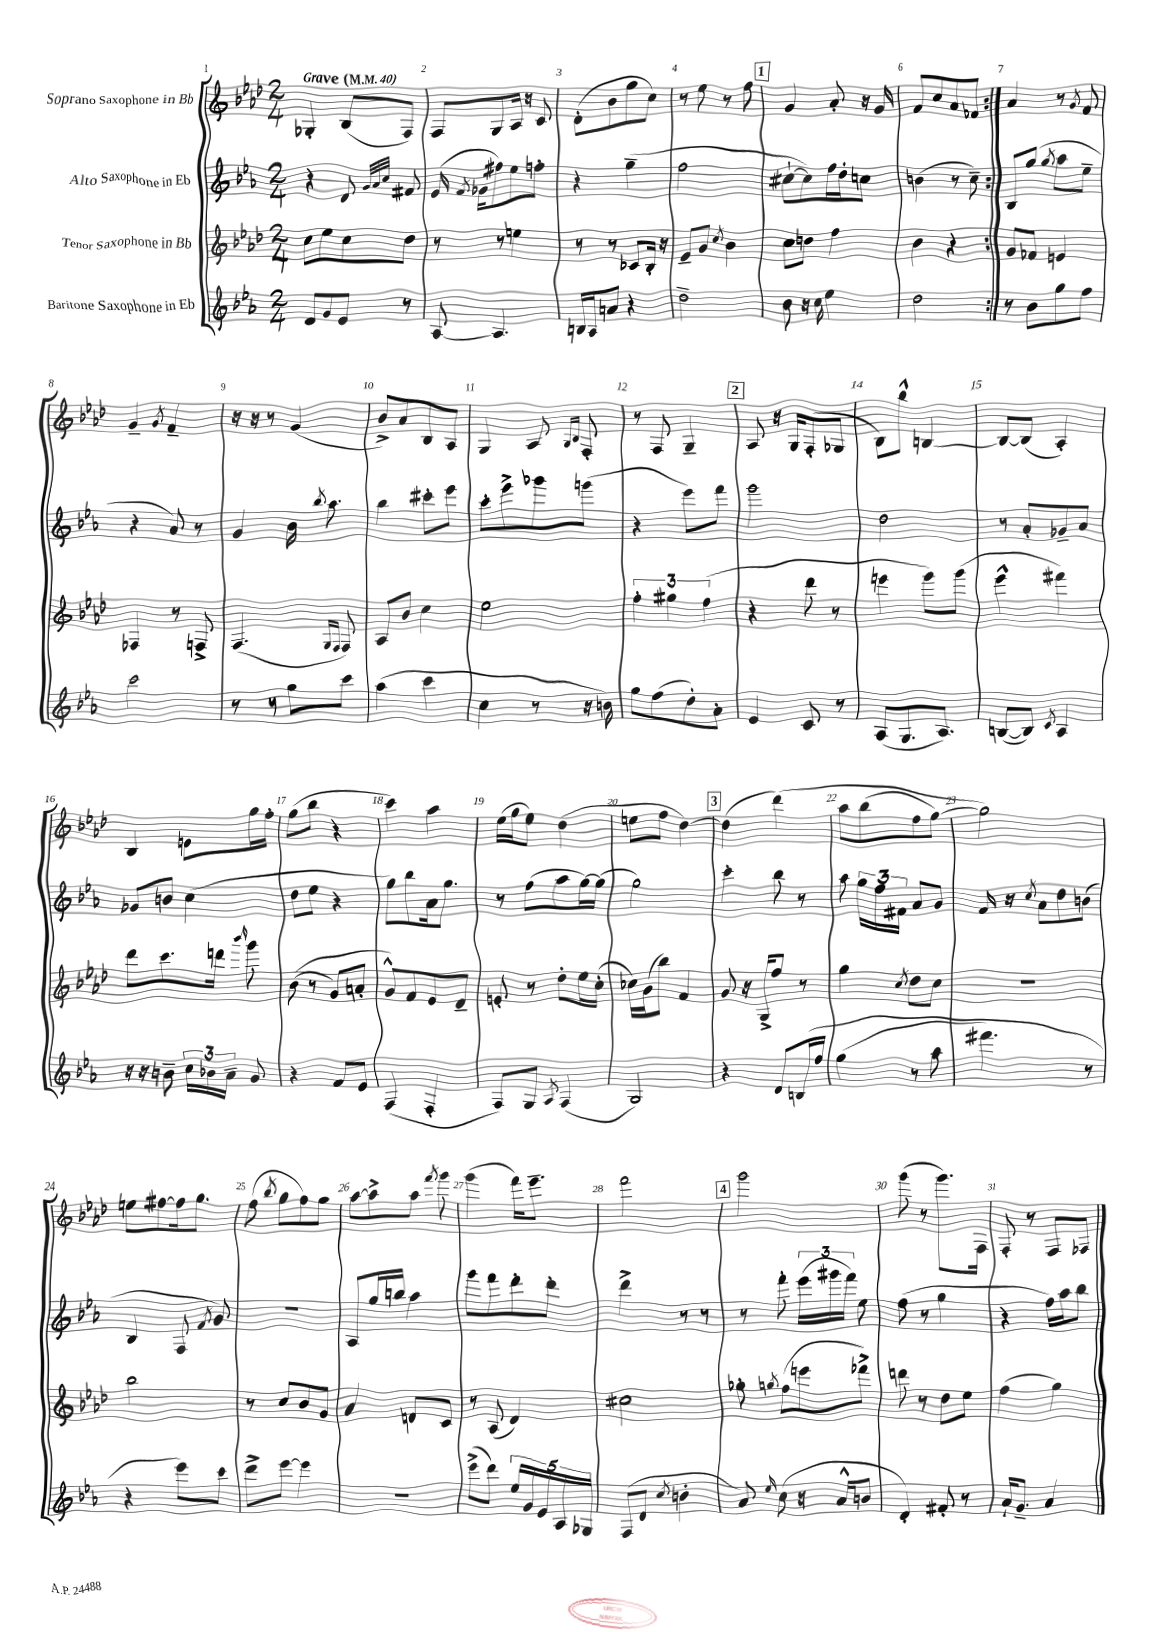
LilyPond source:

<<
\new StaffGroup <<
\new Staff = "s0" \with { instrumentName = "Soprano Saxophone in Bb" } {
    \clef treble \key aes \major \numericTimeSignature \time 2/4 \tempo "Grave" 4 = 40
    \autoBeamOff \repeat volta 2 { ges4-. bes8[( f8]) |
    f8[ g8 aes16] r16 c'8 |
    des'8[-.( bes'8 g''8 c''8]) |
    r8 ees''8 r8 f''8 |
    \mark \markup { \box "1" } g'4 aes'8-. r16 g'16 |
    f'8[ c''8 aes'8 fes'8] | }
    aes'4 r8 \acciaccatura { g'8 } f'8 |
    g'4-- \acciaccatura { g'8 } f'4-- |
    r16 r16 r8 g'4( |
    bes'8[->) aes'8 bes8 aes8] |
    g4 aes8 \grace { g16[ bes16] } f8-. |
    r8 f8 g4-- |
    \mark \markup { \box "2" } aes8 r16 g16[ f8-.( ges8] |
    bes8[) bes''8]-^ b4~ |
    b8[~ b8]( aes4-.) |
    bes4 e'8[ g''16 f''16]-. |
    g''8[( bes''8] r4 |
    c'''4) aes''4 |
    ees''16[( g''16 ees''8]) des''4( |
    e''8[ f''8] des''4~) |
    \mark \markup { \box "3" } des''4( des'''4)\( |
    aes''8[ bes''8( f''8 g''8]~) |
    g''2\) |
    e''8[ fis''8~ fis''16 g''8.] |
    f''8( \acciaccatura { bes''8 } g''8[ f''8) g''8] |
    aes''8[~ aes''8-> aes''8] \acciaccatura { f'''8 } g'''8 |
    g'''4( f'''16[) ees'''8.]-- |
    f'''2 |
    \mark \markup { \box "4" } g'''2 |
    g'''8( r8 g'''8.[) f16] |
    f8-. r8 f8[ fes8] \bar "|." |
}
\new Staff = "s1" \with { instrumentName = "Alto Saxophone in Eb" } {
    \clef treble \key ees \major \numericTimeSignature \time 2/4
    \autoBeamOff \repeat volta 2 { r4 d'8 \grace { g'32[ aes'32 c''32] } fis'8 |
    ees'16( \acciaccatura { f'8 } ges'16[ fis''8) ees''8 f''8]-. |
    r4 g''4--( |
    f''2 |
    \mark \markup { \box "1" } cis''8[~-! cis''8) f''16 d''16-. c''8] |
    b'4( r8 c''8--) | }
    bes8[ g''8]( \acciaccatura { g''8 } aes''8[ ees''8]-- |
    r4 aes'8) r8 |
    g'4 bes'16 \acciaccatura { bes''8 } aes''8. |
    bes''4 cis'''8[-. ees'''8] |
    c'''8[-. ees'''8-> ges'''8 g'''8]( |
    r4 ees'''8[) f'''8] |
    \mark \markup { \box "2" } g'''2 |
    d''2 |
    r8 aes'8[-. ges'8-- aes'8] |
    ges'8[ b'8] c''4( |
    d''8[ ees''8] r4 |
    g''8[) bes''8 aes'16 g''8.] |
    r8 f''8[( aes''8 g''16~) g''16]( |
    g''2) |
    \mark \markup { \box "3" } c'''4-. bes''8 r8 |
    aes''8 \tuplet 3/2 { g''16[ f''16 fis'16] } aes'8[ g'8] |
    f'16 r16 \acciaccatura { c''8 } aes'8[ d''8 b'8]( |
    bes4 f8 \acciaccatura { f'8 } g'8) |
    R2 |
    aes8[ g''16 b''16] aes''4 |
    g'''8[ f'''8 d'''8-. d'''8]-. |
    d'''4-> r8 r8 |
    \mark \markup { \box "4" } r8 f'''8-. \tuplet 3/2 { ees'''16[( gis'''16 f'''16]) } ees''8 |
    f''8( r8 g''4 |
    r4 f''16[) aes''16 bes''8] \bar "|." |
}
\new Staff = "s2" \with { instrumentName = "Tenor Saxophone in Bb" } {
    \clef treble \key aes \major \numericTimeSignature \time 2/4
    \autoBeamOff \repeat volta 2 { c''8[ ees''8 c''8 des''8] |
    r8 r8 e''4 |
    r8 r8 ces'8[ bes16]-. r16 |
    ees'8[-- g'8] \acciaccatura { c''8 } bes'4 |
    \mark \markup { \box "1" } c''8[ d''8] f''4 |
    bes'4 r4 | }
    g'8[ fes'8] e'4 |
    fes4 r8 f8-> |
    f4.( \grace { g16[ f16] } f8) |
    aes8[ bes'8] c''4 |
    ees''2 |
    \tuplet 3/2 { f''4-. gis''4 f''4( } |
    \mark \markup { \box "2" } r4 des'''8 r8 |
    e'''4 g'''8[) g'''8]( |
    ees'''4-^ fis'''4) |
    des'''8[ c'''8. d'''16] \grace { bes'''16 } g'''8 |
    bes'8(\( r8 g'8[) a'8]-. |
    g'8[-^\) f'8 ees'8 des'8]-- |
    e'8-. r8 des''8[-. ees''16 c''16]-.( |
    ces''16[) g'16( bes''8]) f'4 |
    \mark \markup { \box "3" } g'8 r16 g16[-> f''8] r8 |
    g''4 \acciaccatura { c''8 } des''8[ c''8] |
    r2 |
    bes''2 |
    r8 c''8[ bes'8 g'8] |
    aes'4 d'8[ c'8] |
    r8 aes8( des'4) |
    cis''2 |
    \mark \markup { \box "4" } ges''8-. \acciaccatura { g''8 } f''8[( e'''8 fes'''8]->) |
    d'''8 r8 des''8[ ees''8] |
    f''4( g''4) \bar "|." |
}
\new Staff = "s3" \with { instrumentName = "Baritone Saxophone in Eb" } {
    \clef treble \key ees \major \numericTimeSignature \time 2/4
    \autoBeamOff \repeat volta 2 { d'8[ g'8 ees'8] r8 |
    aes8~ aes4. |
    b16[ aes16 a'8] r4 |
    d''2-- |
    \mark \markup { \box "1" } bes'8 r16 c''16 ees''4 |
    d''2 | }
    r8 bes'8[ g''8 f''8] |
    c'''2 |
    r8 r8 g''8[ c'''8] |
    aes''4( c'''4 |
    c''4 r8 r16 b'16) |
    g''8[ f''8( d''8-.) aes'8]-. |
    \mark \markup { \box "2" } ees'4 c'8 r8 |
    aes8[( g8. aes8.]) |
    b8[~( b8]) \acciaccatura { c'8 } aes4 |
    r16 r16 b'8-- \tuplet 3/2 { c''16[ bes'16 aes'16]-- } g'8 |
    r4 f'8[ ees'8] |
    f4( f4-. |
    f8[) g8] \acciaccatura { aes8 } f4( |
    g2) |
    \mark \markup { \box "3" } r4 d'8[ b16\( f''16] |
    g''4( r8 aes''8 |
    fis'''4.) r8 |
    r4 ees'''8[\) c'''8] |
    d'''8[-> ees'''8]~ ees'''4 |
    r2 |
    ees'''8[->( d'''8]) \tuplet 5/4 { ees''16[ g'16 ees'16 aes16 ges16] } |
    f8[( d'8] \acciaccatura { c''8 } b'4-. |
    \mark \markup { \box "4" } aes'8) \grace { ees''16 } c''8( r16 aes'16[-^ b'8] |
    d'4-.) fis'8-. r8 |
    aes'16[-! g'8.]-- aes'4 \bar "|." |
}
>>
>>
\layout { \context { \Score \override BarNumber.break-visibility = ##(#f #t #t) barNumberVisibility = #all-bar-numbers-visible } }
